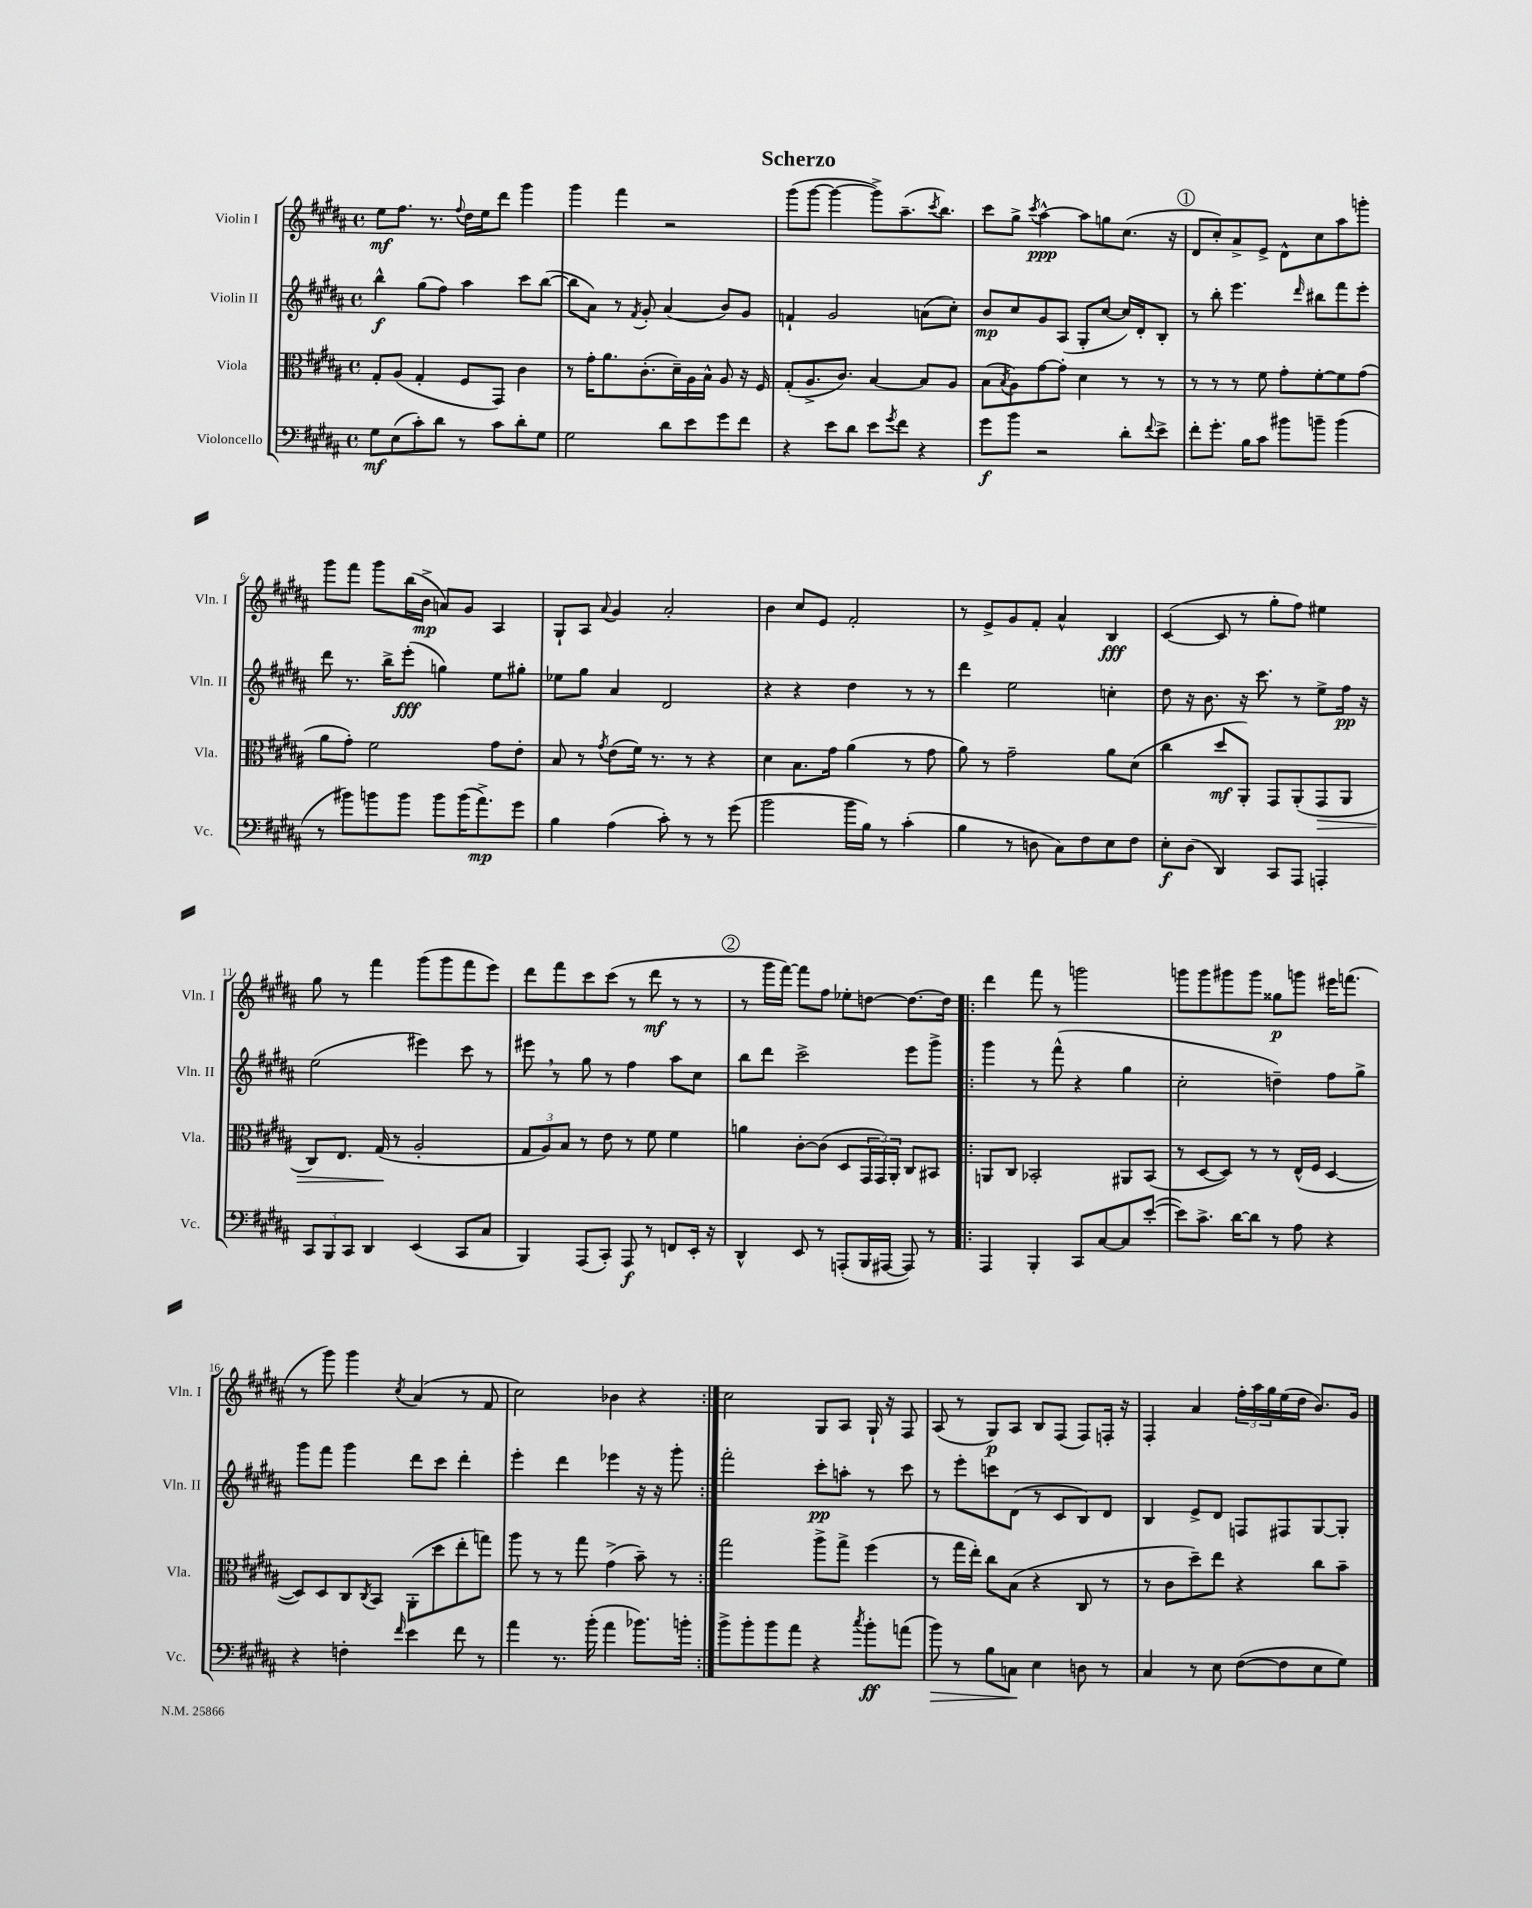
\header { title = "Scherzo" }
<<
\new StaffGroup <<
\new Staff = "s0" \with { instrumentName = "Violin I" shortInstrumentName = "Vln. I" } {
    \clef treble \key b \major \defaultTimeSignature \time 4/4
    e''8\mf fis''8. r8. \appoggiatura { fis''8 } dis''16 e''16 dis'''8 gis'''4 |
    gis'''4 fis'''4 r2 |
    gis'''8( gis'''8~ gis'''4~ gis'''8->) ais''8.--( \acciaccatura { cis'''8 } b''8.) |
    cis'''8 gis''8-> \acciaccatura { cis'''8 } ais''4~-^\ppp ais''8 g''8 cis''8.( r16 |
    \mark \markup { \circle "1" } dis'8 cis''8-.) ais'8-> e'8-> dis'8-^ cis''8 ais''8 g'''8-. |
    gis'''8 fis'''8 gis'''8 b''16( b'16->\mp a'8) gis'8 ais4 |
    gis8-! ais8 \appoggiatura { ais'8 } gis'4 ais'2-. |
    b'4 cis''8 e'8 fis'2-. |
    r8 e'8-> gis'8 fis'8-. ais'4-^ b4\fff |
    cis'4~( cis'8 r8 gis''8-. fis''8) eis''4 |
    gis''8 r8 fis'''4 gis'''8( gis'''8 fis'''8 e'''8) |
    dis'''8 fis'''8 cis'''8 cis'''8( r8 dis'''8\mf r8 r8 |
    \mark \markup { \circle "2" } r8 gis'''16 fis'''16~) fis'''8 fis''8 ees''8-. d''8~ d''8.~ d''16 |
    \repeat volta 2 { dis'''4 fis'''8 r8 g'''2 |
    g'''8 g'''8 gis'''8 gis'''8 gisis''8\p g'''8 eis'''16 f'''8.( |
    r8 gis'''8) gis'''4 \acciaccatura { cis''8 } ais'4( r8 fis'8 |
    cis''2) bes'4 r4 | }
    cis''2 gis8 ais8 gis16-! r16 fis8 |
    ais8( r8 gis8\p) ais8 b8 fis8( fis8) f16-. r16 |
    fis4-. ais'4 \tuplet 3/2 { fis''16-. ais''16 gis''16 } e''16( dis''16 b'8.) gis'16 \bar "|." |
}
\new Staff = "s1" \with { instrumentName = "Violin II" shortInstrumentName = "Vln. II" } {
    \clef treble \key b \major \defaultTimeSignature \time 4/4
    b''4-^\f gis''8( fis''8) ais''4 cis'''8 b''8~( |
    b''8 ais'8) r8 \acciaccatura { fis'8 } gis'8-. ais'4( b'8) gis'8 |
    f'4-! gis'2 a'8( cis''8-.) |
    b'8\mp cis''8 gis'8 ais8( gis8-. cis''8~ cis''16) dis'16-. b8-. |
    \mark \markup { \circle "1" } r8 b''8-. e'''4. \grace { dis'''16 } bis''8 fis'''8 e'''8-. |
    dis'''8 r8. b''16-> e'''8-.\fff( g''4) e''8 gis''8-. |
    ees''8 gis''8 ais'4 dis'2 |
    r4 r4 dis''4 r8 r8 |
    dis'''4 e''2 c''4-. |
    dis''8 r16 b'8. r16 cis'''8. r8 e''8-> fis''16\pp r16 |
    e''2( eis'''4) cis'''8 r8 |
    eis'''8 \breathe r8 gis''8 r8 fis''4 ais''8 cis''8 |
    \mark \markup { \circle "2" } b''8 dis'''8 cis'''2-> e'''8 gis'''8-> |
    \repeat volta 2 { gis'''4 r8 fis'''8-^( r4 gis''4 |
    cis''2-. d''4--) fis''8 gis''8-> |
    gis'''8 fis'''8 gis'''4 dis'''8 cis'''8 dis'''4-. |
    e'''4-. dis'''4 ees'''4 r16 r16 gis'''8-. | }
    fis'''2-. cis'''8-.\pp a''8-. r8 cis'''8 |
    r8 e'''8-. c'''8 dis'8( r8 cis'8 b8) dis'8 |
    b4 e'8-> dis'8 f8 fis8 gis8~ gis8-. \bar "|." |
}
\new Staff = "s2" \with { instrumentName = "Viola" shortInstrumentName = "Vla." } {
    \clef alto \key b \major \defaultTimeSignature \time 4/4
    gis8-. ais8( gis4-. fis8 gis,8) cis'4 |
    r8 gis'16-. ais'8. cis'8.-.( dis'16--) ais16 b16-^ ais8 r16 fis16 |
    gis8-.( ais8.-> cis'8.) b4~ b8 ais8 |
    b8( \acciaccatura { b8 } ais8) gis'8~ gis'8-. dis'4 r8 r8 |
    \mark \markup { \circle "1" } r8 r8 r8 fis'8 gis'8-. fis'8~-. fis'8 gis'8( |
    ais'8 gis'8-.) fis'2 gis'8 e'8-. |
    b8 r8 \acciaccatura { gis'8 } e'8( fis'16) r8. r8 r4 |
    dis'4 b8. gis'16 ais'4( r8 gis'8 |
    ais'8) r8 gis'2-- ais'8 dis'8( |
    cis''4 dis''8\mf ais,8-.) gis,8 ais,8-.( gis,8\> ais,8 |
    cis8) e8. gis16\!( r8 ais2-. |
    \tuplet 3/2 { gis8 ais8) b8 } r8 e'8 r8 fis'8 fis'4 |
    \mark \markup { \circle "2" } a'4 cis'8~-. cis'8( dis8 \tuplet 3/2 { gis,16 gis,16) ais,16-. } cis8 bis,8 |
    \repeat volta 2 { a,8 cis8 bes,2-. ais,8 bes,8( |
    r8 dis8~ dis8) r8 r8 e16-^( fis16 dis4~ |
    dis8) dis8 cis8 \acciaccatura { cis8 } b,8 ais,8-.( dis''8 e''8-. g''8) |
    ais''8 r8 r8 gis''8 gis'4->( b'8--) r8 | }
    gis''2 ais''8-> gis''8-> fis''4( |
    r8 gis''16 e''16-.) cis''8 b8( r4 cis8 r8 |
    r8 cis'8 dis''8--) e''8 r4 cis''8 b'8-- \bar "|." |
}
\new Staff = "s3" \with { instrumentName = "Violoncello" shortInstrumentName = "Vc." } {
    \clef bass \key b \major \defaultTimeSignature \time 4/4
    gis8\mf e8( cis'8-.) dis'8 r8 cis'8 dis'8-. gis8 |
    gis2 dis'8 e'8 gis'8 fis'8 |
    r4 e'8 dis'8 e'8 \acciaccatura { gis'8 } fis'8 r4 |
    gis'8\f b'8 r2 dis'8-. \appoggiatura { fis'8 } e'8-> |
    \mark \markup { \circle "1" } fis'8-. gis'8.-. b16 cis'8 bis'8 b'8-- b'4( |
    r8 bis'8) b'8 b'8 b'8 b'16( ais'8.->\mp) gis'8 |
    b4 ais4( cis'8-.) r8 r8 gis'8( |
    b'2 b'16 b16) r8 cis'4-.( |
    b4 r8 d8 cis8) fis8 e8 fis8 |
    e8-.\f dis8( dis,4) cis,8 ais,,8 a,,4-. |
    \tuplet 3/2 { cis,8 b,,8 cis,8 } dis,4 e,4( cis,8 cis8 |
    b,,4) ais,,8( cis,8-.) ais,,8\f r8 f,8 e,16-. r16 |
    \mark \markup { \circle "2" } dis,4-^ e,8 r8 a,,8-.( b,,16 ais,,16~ ais,,8) r8 |
    \repeat volta 2 { ais,,4 b,,4-. cis,8 cis8~ cis8 e'8~-.( |
    e'8) cis'8.-> dis'16~ dis'8 r8 ais8 r4 |
    r4 f4-. \grace { fis'16 } e'4 fis'8 r8 |
    ais'4 r8. b'16-.( ais'4 bes'8.) b'16-. | }
    b'8-> b'8-. b'8 ais'8 r4 \acciaccatura { cis''8 } b'8-.\ff a'8( |
    b'8\>) r8 b8 c8\! e4 d8 r8 |
    cis4 r8 e8 fis8~( fis8 e8 gis8) \bar "|." |
}
>>
>>
